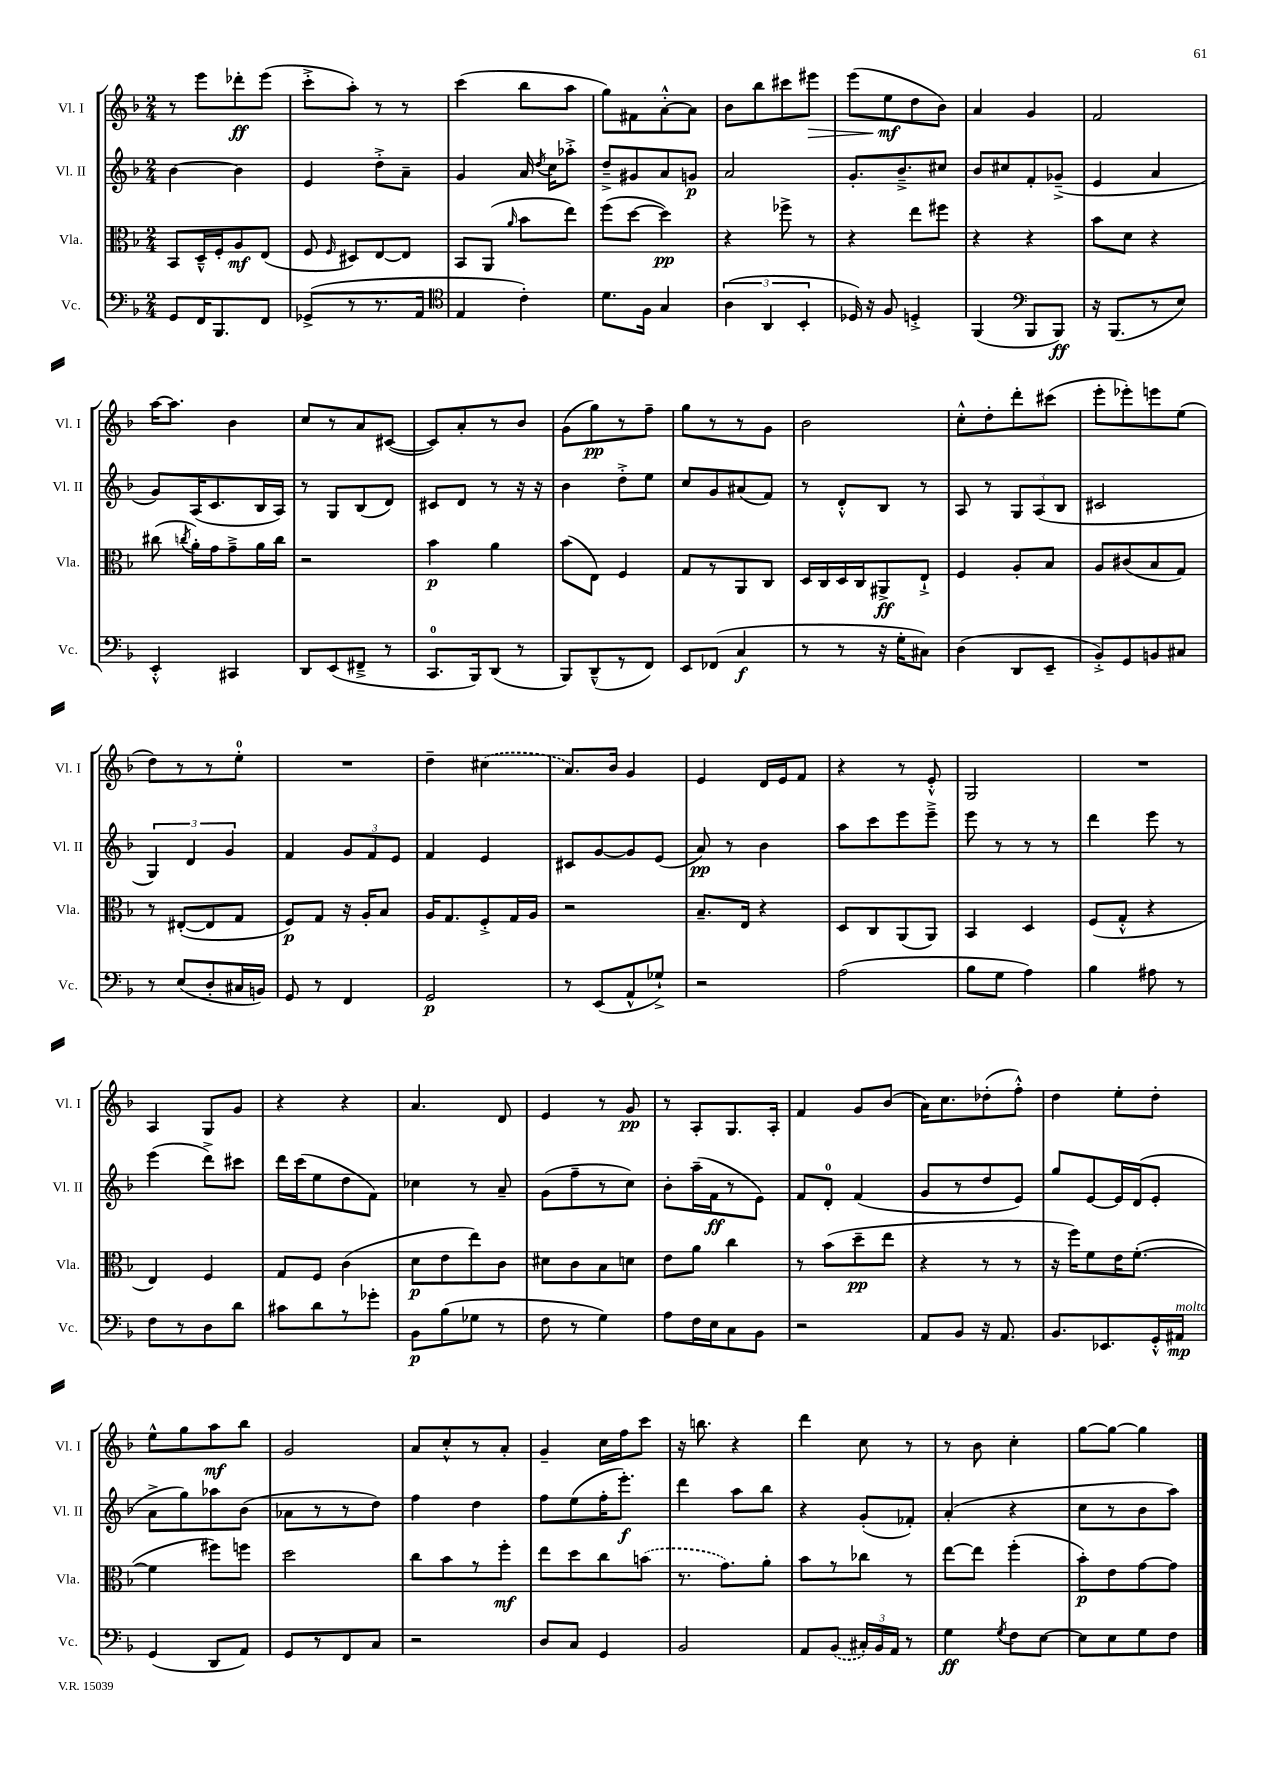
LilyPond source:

<<
\new StaffGroup <<
\new Staff = "s0" \with { instrumentName = "Vl. I" shortInstrumentName = "Vl. I" } {
    \clef treble \key f \major \numericTimeSignature \time 2/4
    \autoBeamOff r8 e'''8[ des'''8-.\ff e'''8]( |
    c'''8[-.-> a''8]-.) r8 r8 |
    c'''4( bes''8[ a''8] |
    g''8[) fis'8 a'8~-.-^ a'8] |
    bes'8[ bes''8 cis'''8 eis'''8]\> |
    e'''8[( e''8\mf\! d''8 bes'8]) |
    a'4 g'4 |
    f'2 |
    a''16[~ a''8.] bes'4 |
    c''8[ r8 a'8 cis'8]~( |
    cis'8[) a'8-. r8 bes'8] |
    g'8[( g''8\pp) r8 f''8]-- |
    g''8[ r8 r8 g'8] |
    bes'2 |
    c''8[-.-^ d''8-. d'''8-. cis'''8]( |
    e'''8[-. ees'''8-.) e'''8 e''8]( |
    d''8[) r8 r8 e''8]-0-. |
    R2 |
    d''4-- \once \slurDashed cis''4( |
    a'8.[) bes'16] g'4 |
    e'4 d'16[ e'16 f'8] |
    r4 r8 e'8-.-^ |
    g2 |
    R2 |
    a4 g8[ g'8] |
    r4 r4 |
    a'4. d'8 |
    e'4 r8 g'8\pp |
    r8 a8[-. g8. a16]-. |
    f'4 g'8[ bes'8]( |
    a'16[) c''8. des''8-.( f''8]-.-^) |
    d''4 e''8[-. d''8]-. |
    e''8[-^ g''8 a''8\mf bes''8] |
    g'2 |
    a'8[ c''8-.-^ r8 a'8]-. |
    g'4-- c''16[ f''16 c'''8] |
    r16 b''8. r4 |
    d'''4 c''8 r8 |
    r8 bes'8 c''4-. |
    g''8[~ g''8]~ g''4 \bar "|." |
}
\new Staff = "s1" \with { instrumentName = "Vl. II" shortInstrumentName = "Vl. II" } {
    \clef treble \key f \major \numericTimeSignature \time 2/4
    \autoBeamOff bes'4~ bes'4 |
    e'4 d''8[-.-> a'8]-- |
    g'4 a'16 \acciaccatura { d''8 } c''16[ aes''8]-.-> |
    d''8[---> gis'8 a'8 g'8]\p |
    a'2 |
    g'8.[-. bes'8.---> cis''8] |
    bes'8[ cis''8 f'8-. ges'8]--->( |
    e'4 a'4 |
    g'8[) a16( c'8. bes16 a16]) |
    r8 g8[ bes8( d'8]) |
    cis'8[ d'8] r8 r16 r16 |
    bes'4 d''8[-.-> e''8] |
    c''8[ g'8 ais'8( f'8]) |
    r8 d'8[-.-^ bes8] r8 |
    a8 r8 \tuplet 3/2 { g8[ a8( bes8] } |
    cis'2 |
    \tuplet 3/2 { g4) d'4 g'4 } |
    f'4 \tuplet 3/2 { g'8[ f'8 e'8] } |
    f'4 e'4 |
    cis'8[ g'8~ g'8 e'8]( |
    a'8\pp) r8 bes'4 |
    a''8[ c'''8 e'''8 e'''8]---> |
    e'''8 r8 r8 r8 |
    d'''4 e'''8 r8 |
    e'''4( d'''8[->) cis'''8] |
    d'''16[ c'''16( e''8 d''8 f'8]) |
    ces''4 r8 a'8-- |
    g'8[( f''8-- r8 c''8]) |
    bes'8[-. a''16--( f'16\ff r8 e'8]) |
    f'8[ d'8]-0-. f'4( |
    g'8[ r8 d''8 e'8]) |
    g''8[ e'8~ e'16 d'16( e'8]-. |
    a'8[-> g''8) aes''8 bes'8]( |
    aes'8[ r8 r8 d''8]) |
    f''4 d''4 |
    f''8[ e''8( f''16-. e'''8.]-.\f) |
    d'''4 a''8[ bes''8] |
    r4 g'8[-.( fes'8]-.) |
    a'4-.( r4 |
    c''8[ r8 bes'8 a''8]) \bar "|." |
}
\new Staff = "s2" \with { instrumentName = "Vla." shortInstrumentName = "Vla." } {
    \clef alto \key f \major \numericTimeSignature \time 2/4
    \autoBeamOff bes,8[ d16---^ f16-. a8\mf e8]( |
    f8 \grace { f16 } dis8[) e8~ e8] |
    bes,8[ a,8]( \grace { a'16 } bes'8[ e''8]) |
    f''8[( d''8]~ d''4\pp) |
    r4 fes''8-> r8 |
    r4 e''8[ fis''8] |
    r4 r4 |
    bes'8[ d'8] r4 |
    cis''8( \acciaccatura { c''8 } a'16[-.) g'16 g'8---> a'16 c''16] |
    r2 |
    bes'4\p a'4 |
    bes'8[( e8]) f4 |
    g8[ r8 a,8 c8] |
    d16[ c16 d16 c16 ais,8->\ff e8]-!-> |
    f4 a8[-. bes8] |
    a8[ cis'8( bes8 g8]) |
    r8 eis8[~-.( eis8 g8] |
    f8[\p) g8] r16 a16[-. bes8] |
    a16[ g8. f8-.-> g16 a16] |
    r2 |
    bes8.[-- e16] r4 |
    d8[ c8 a,8( a,8]) |
    bes,4 d4 |
    f8[( g8]-.-^ r4 |
    e4) f4 |
    g8[ f8] c'4( |
    d'8[\p e'8 e''8) c'8] |
    dis'8[ c'8 bes8 d'8] |
    e'8[ a'8] c''4 |
    r8 bes'8[( d''8--\pp e''8] |
    r4 r8 r8 |
    r16 f''16[) f'8 e'16 f'8.]~-.( |
    f'4 fis''8[) f''8] |
    d''2 |
    c''8[ bes'8 r8 f''8]-.\mf |
    e''8[ d''8 c''8 \once \slurDashed b'8]( |
    r8. g'8.[) a'8]-. |
    bes'8[ r8 ces''8] r8 |
    e''8[~ e''8] f''4-.( |
    bes'8[-.\p) e'8 g'8~ g'8] \bar "|." |
}
\new Staff = "s3" \with { instrumentName = "Vc." shortInstrumentName = "Vc." } {
    \clef bass \key f \major \numericTimeSignature \time 2/4
    \autoBeamOff g,8[ f,16 bes,,8. f,8] |
    ges,8[->( r8 r8. a,16] |
    \clef tenor e4 c'4-.) |
    d'8.[ f16] g4 |
    \tuplet 3/2 { a4( a,4 bes,4-. } |
    des16) r16 f8 d4-.-> |
    f,4( \clef bass bes,,8[ bes,,8]\ff) |
    r16 bes,,8.[( r8 e8]) |
    e,4-.-^ cis,4 |
    d,8[ e,8( fis,8]---> r8 |
    c,8.[-0 bes,,16) d,8]( r8 |
    bes,,8[) d,8---^( r8 f,8]) |
    e,8[ fes,8]( c4\f |
    r8 r8 r16 g16[-. cis8]) |
    d4( d,8[ e,8]-- |
    bes,8[-.->) g,8 b,8 cis8] |
    r8 e8[( d8-. cis16 b,16]) |
    g,8 r8 f,4 |
    g,2\p |
    r8 e,8[( a,8-^ ges8]-!->) |
    r2 |
    a2( |
    bes8[ g8] a4) |
    bes4 ais8 r8 |
    f8[ r8 d8 d'8] |
    cis'8[ d'8 r8 ges'8]-. |
    bes,8[\p bes8( ges8] r8 |
    f8 r8 g4) |
    a8[ f16 e16 c8 bes,8] |
    r2 |
    a,8[ bes,8] r16 a,8. |
    bes,8.[ ees,8. g,16-.-^ ais,16]\mp^\markup { \italic "molto" } |
    g,4( d,8[ a,8]) |
    g,8[ r8 f,8 c8] |
    r2 |
    d8[ c8] g,4 |
    bes,2 |
    a,8[ \once \slurDashed bes,8]( \tuplet 3/2 { cis16[-.) bes,16 a,16] } r8 |
    g4\ff \acciaccatura { g8 } f8[ e8]~ |
    e8[ e8 g8 f8] \bar "|." |
}
>>
>>
\layout { \context { \Score \remove "Bar_number_engraver" } }
